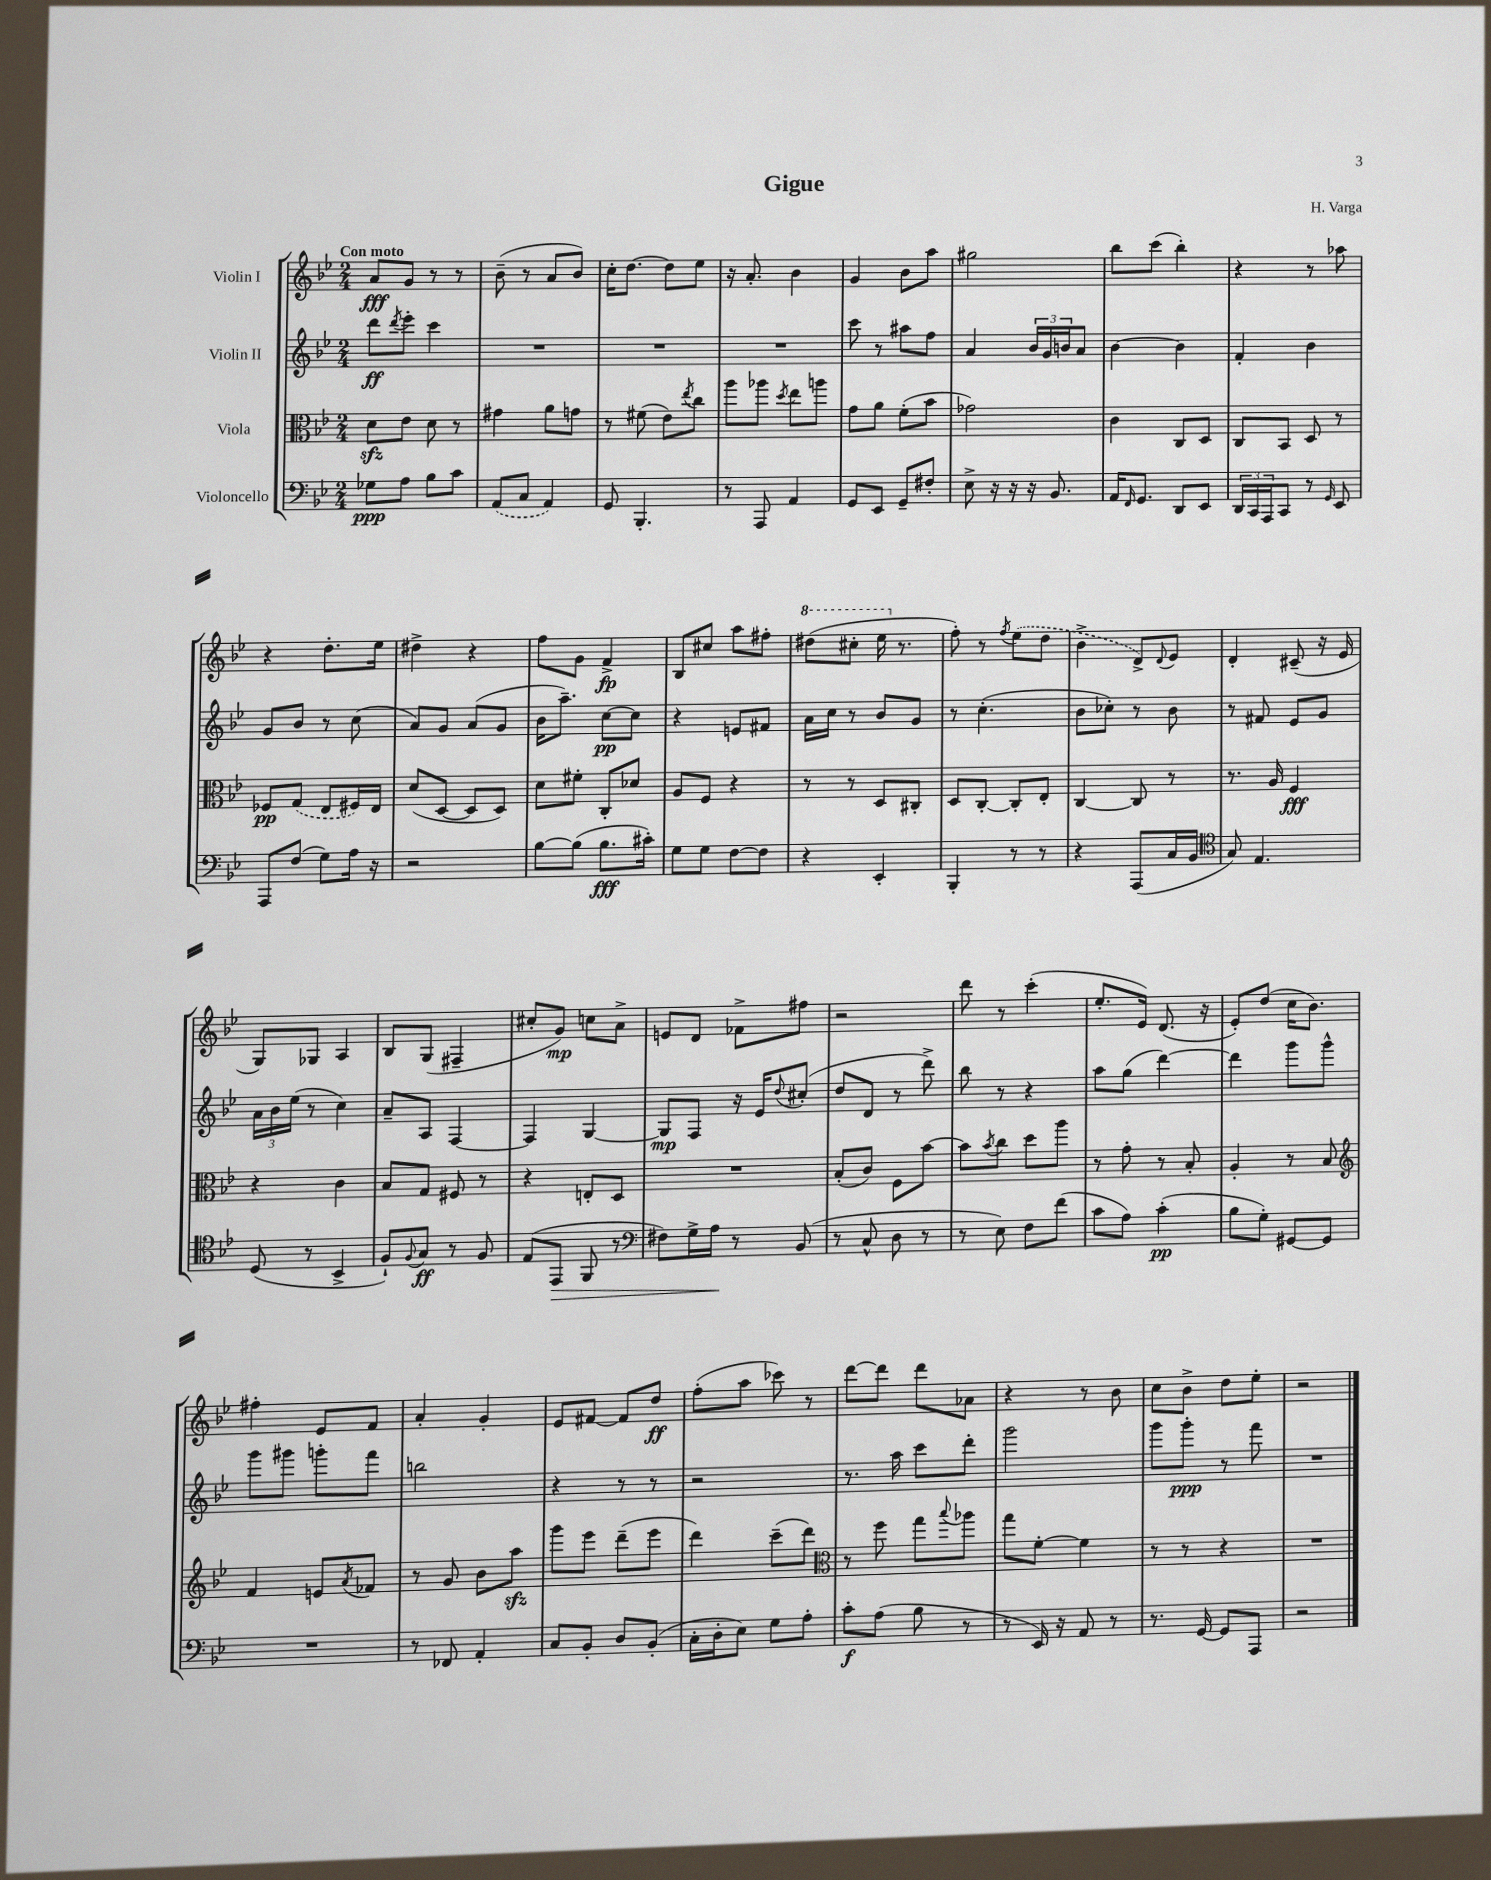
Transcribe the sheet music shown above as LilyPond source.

\header { title = "Gigue" composer = "H. Varga" }
<<
\new StaffGroup <<
\new Staff = "s0" \with { instrumentName = "Violin I" } {
    \clef treble \key bes \major \numericTimeSignature \time 2/4 \tempo "Con moto"
    a'8\fff g'8 r8 r8 |
    bes'8--( r8 a'8 bes'8) |
    c''16-. d''8.~ d''8 ees''8 |
    r16 a'8.-. bes'4 |
    g'4 bes'8 a''8 |
    gis''2 |
    bes''8 c'''8( bes''4-.) |
    r4 r8 aes''8 |
    r4 d''8.-. ees''16 |
    dis''4-> r4 |
    f''8 g'8 f'4->\fp |
    bes8 cis''8 a''8 fis''8-. |
    \ottava #1 dis'''8( cis'''8-. ees'''16 \ottava #0 r8. |
    f''8-.) r8 \acciaccatura { f''8 } \once \slurDashed ees''8( d''8 |
    bes'4-> d'8->) \appoggiatura { d'8 } ees'8 |
    d'4-. cis'8--( r16 ees'16 |
    g8) ges8 a4 |
    bes8 g8( fis4-- |
    cis''8-. g'8\mp) c''8 a'8-> |
    e'8 d'8 fes'8-> fis''8 |
    r2 |
    d'''8 r8 c'''4-.( |
    ees''8.-. ees'16) d'8.( r16 |
    ees'8-.) d''8( c''16 bes'8.) |
    fis''4-. ees'8 f'8 |
    a'4-. g'4-. |
    ees'8 fis'8~ fis'8 d''8\ff |
    f''8-.( a''8 ces'''8) r8 |
    d'''8~ d'''8 d'''8 aes'8 |
    r4 r8 bes'8 |
    c''8 bes'8-> d''8 ees''8-. |
    r2 \bar "|." |
}
\new Staff = "s1" \with { instrumentName = "Violin II" } {
    \clef treble \key bes \major \numericTimeSignature \time 2/4
    d'''8\ff \acciaccatura { d'''8 } ees'''8-. c'''4 |
    R2 |
    R2 |
    R2 |
    c'''8 r8 ais''8 f''8 |
    a'4 \tuplet 3/2 { bes'16 g'16 b'16 } a'8 |
    bes'4~ bes'4 |
    f'4-. bes'4 |
    g'8 bes'8 r8 c''8( |
    a'8) g'8 a'8( g'8 |
    bes'16 a''8.--) c''8~\pp c''8 |
    r4 e'8 fis'8 |
    a'16 c''16 r8 bes'8 g'8 |
    r8 c''4.-.( |
    bes'8 ces''8-.) r8 bes'8 |
    r8 fis'8 ees'8 g'8 |
    \tuplet 3/2 { a'16 bes'16 ees''16( } r8 c''4) |
    a'8-- a8 f4~ |
    f4 g4~ |
    g8\mp f8 r16 ees'16 \appoggiatura { d''8 } cis''8-.( |
    d''8 d'8 r8 d'''8->) |
    bes''8 r8 r4 |
    a''8 g''8( d'''4~) |
    d'''4 g'''8 g'''8-^ |
    g'''8 gis'''8 g'''8-. f'''8 |
    b''2 |
    r4 r8 r8 |
    r2 |
    r8. a''16 c'''8 d'''8-. |
    g'''2 |
    g'''8 g'''8-.\ppp r8 f'''8 |
    R2 \bar "|." |
}
\new Staff = "s2" \with { instrumentName = "Viola" } {
    \clef alto \key bes \major \numericTimeSignature \time 2/4
    d'8\sfz ees'8 d'8 r8 |
    gis'4 a'8 g'8 |
    r8 fis'8( ees'8) \acciaccatura { ees''8 } c''8 |
    a''8 aes''8 \acciaccatura { d''8 } ees''8 a''8 |
    g'8 a'8 f'8-.( bes'8 |
    ges'2) |
    c'4 c8 d8 |
    c8 bes,8 d8 r8 |
    fes8\pp \once \slurDashed g8( ees8 fis16) ees16 |
    d'8( d8~ d8 d8) |
    d'8 fis'8-. c8-. des'8 |
    a8 f8 r4 |
    r8 r8 d8 cis8-. |
    d8 c8~-. c8-. ees8-. |
    c4~ c8 r8 |
    r8. a16 f4\fff |
    r4 c'4 |
    bes8 g8 fis8 r8 |
    r4 e8-. d8 |
    R2 |
    bes8-.( c'8) f8 bes'8~ |
    bes'8 \acciaccatura { bes'8 } c''8 d''8 a''8 |
    r8 g'8-. r8 bes8-. |
    a4-. r8 bes8 |
    \clef treble f'4 e'8 \acciaccatura { a'8 } fes'8 |
    r8 g'8 bes'8 a''8\sfz |
    g'''8 ees'''8 d'''8--( ees'''8 |
    d'''4) c'''8--( d'''8) |
    \clef alto r8 f''8 g''8 \appoggiatura { bes''8 } aes''8 |
    g''8 f'8~-. f'4 |
    r8 r8 r4 |
    R2 \bar "|." |
}
\new Staff = "s3" \with { instrumentName = "Violoncello" } {
    \clef bass \key bes \major \numericTimeSignature \time 2/4
    ges8\ppp a8 bes8 c'8 |
    \once \slurDashed a,8( c8 a,4) |
    g,8 bes,,4.-. |
    r8 a,,8 a,4 |
    g,8 ees,8 g,8-- fis8-. |
    ees8-> r16 r16 r16 bes,8. |
    a,16 \grace { f,16 } g,8. d,8 ees,8 |
    \tuplet 3/2 { d,16 c,16 a,,16 } c,8 r8 \grace { g,16 } ees,8 |
    a,,8 f8( g8) a16 r16 |
    r2 |
    bes8~ bes8( bes8.\fff cis'16-.) |
    g8 g8 f8~ f8 |
    r4 ees,4-. |
    bes,,4-. r8 r8 |
    r4 a,,8( c16 bes,16 |
    \clef tenor g8) ees4. |
    d8( r8 bes,4-> |
    f8-!) \appoggiatura { f8 } g8\ff r8 f8 |
    ees8( ees,8\> f,8 r8 |
    \clef bass fis8) g16-> a16\! r8 bes,8( |
    r8 c8-^ d8 r8 |
    r8 ees8) f8 f'8( |
    c'8 a8) c'4-.\pp( |
    bes8 g8-.) gis,8~ gis,8 |
    R2 |
    r8 fes,8 a,4-. |
    c8 bes,8-. d8 bes,8-.( |
    c16-. d16-. ees8) g8 a8-. |
    c'8-.\f a8( bes8 r8 |
    r8 ees,16) r16 a,8 r8 |
    r8. g,16~ g,8 a,,8 |
    r2 \bar "|." |
}
>>
>>
\layout { \context { \Score \remove "Bar_number_engraver" } }
